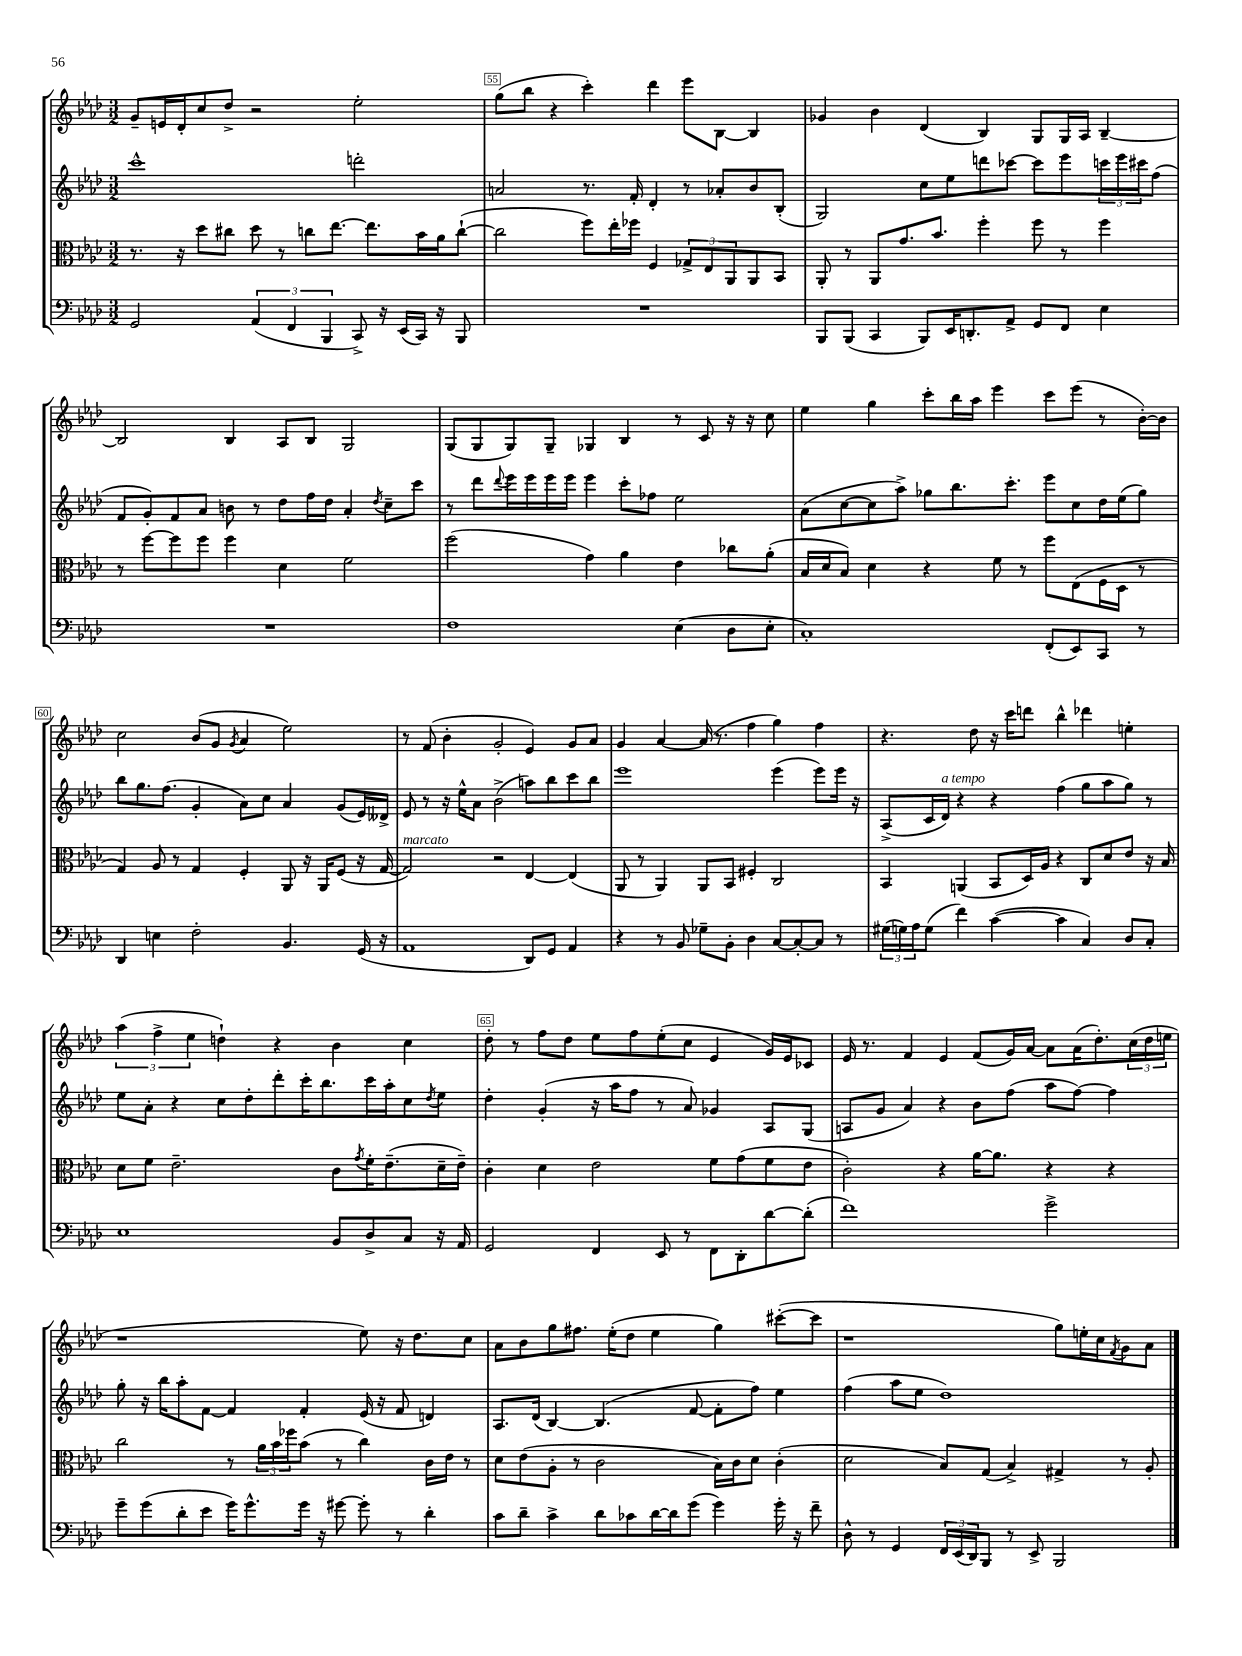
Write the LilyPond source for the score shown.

<<
\new StaffGroup <<
\new Staff = "s0" {
    \clef treble \key aes \major \numericTimeSignature \time 3/2
    g'8-- e'16 des'16-. c''8 des''8-> r2 ees''2-. |
    g''8( bes''8 r4 c'''4-.) des'''4 ees'''8 bes8~ bes4 |
    ges'4 bes'4 des'4( bes4) g8 g16 aes16 bes4~-- |
    bes2 bes4 aes8 bes8 g2 |
    g8( g8 g8) g8-- ges4 bes4 r8 c'8 r16 r16 c''8 |
    ees''4 g''4 c'''8-. bes''16 aes''16 ees'''4 c'''8 ees'''8( r8 bes'16~-.) bes'16 |
    c''2 bes'8( g'8 \acciaccatura { g'8 } aes'4 ees''2) |
    r8 f'8( bes'4-. g'2-. ees'4) g'8 aes'8 |
    g'4 aes'4~ aes'16( r8. f''4 g''4) f''4 |
    r4. des''8 r16 c'''16 d'''8 bes''4-^ des'''4 e''4-. |
    \tuplet 3/2 { aes''4( f''4-> ees''4 } d''4-!) r4 bes'4 c''4 |
    des''8-. r8 f''8 des''8 ees''8 f''8 ees''8-.( c''8 ees'4 g'16) ees'16 ces'8 |
    ees'16 r8. f'4 ees'4 f'8( g'16) aes'16~ aes'8 aes'16( des''8.-.) \tuplet 3/2 { c''16( des''16 e''16 } |
    r1 ees''8) r16 des''8. c''8 |
    aes'8 bes'8 g''8 fis''8. ees''16-.( des''8 ees''4 g''4) cis'''8~-.( cis'''8 |
    r1 g''8) e''16-. c''16 \acciaccatura { f'8 } g'8 aes'8 \bar "|." |
}
\new Staff = "s1" {
    \clef treble \key aes \major \numericTimeSignature \time 3/2
    c'''1-^ d'''2-. |
    a'2 r8. f'16-. des'4-. r8 aes'8-. bes'8 bes8-.( |
    g2) c''8 ees''8 d'''8 ces'''8~ ces'''8 ees'''8 \tuplet 3/2 { c'''16 ees'''16 cis'''16 } f''8( |
    f'8 g'8-.) f'8 aes'8 b'8 r8 des''8 f''16 des''16 aes'4-. \acciaccatura { des''8 } c''8-- c'''8 |
    r8 des'''8 \appoggiatura { des'''8 } ees'''16 ees'''16 ees'''16 ees'''16 ees'''4 c'''8-. fes''8 ees''2 |
    aes'8( c''8~ c''8 aes''8->) ges''8 bes''8. c'''8.-. ees'''8 c''8 des''16 ees''16( ges''8) |
    bes''8 g''8. f''8.( g'4-. aes'8) c''8 aes'4 g'8( ees'16) deses'16-> |
    ees'8 r8 r16 ees''16-^ aes'8 bes'2->( a''8) bes''8 c'''8 bes''8 |
    ees'''1 ees'''4( ees'''8) ees'''16 r16 |
    aes8->( c'16 des'16^\markup { \italic "a tempo" }) r4 r4 f''4( g''8 aes''8 g''8) r8 |
    ees''8 aes'8-. r4 c''8 des''8-. des'''8-. c'''16-. bes''8. c'''16 aes''16-. c''8 \acciaccatura { des''8 } ees''8 |
    des''4-. g'4-.( r16 aes''16 f''8 r8 aes'8) ges'4 aes8 g8( |
    a8 g'8 aes'4) r4 bes'8 f''8( aes''8 f''8~) f''4 |
    g''8-. r16 bes''16 aes''8-. f'8~ f'4 f'4-. ees'16( r16 f'8 d'4) |
    aes8. des'16( bes4~) bes4.( f'8~ f'8-. f''8) ees''4 |
    f''4( aes''8 ees''8 des''1) \bar "|." |
}
\new Staff = "s2" {
    \clef alto \key aes \major \numericTimeSignature \time 3/2
    r8. r16 des''8 cis''8 des''8 r8 c''8 ees''8.~ ees''8. bes'16 aes'16 c''8~-!( |
    c''2 f''8) ees''16-. fes''16 f4 \tuplet 3/2 { ges8-> ees8 aes,8 } aes,8 bes,8 |
    aes,8-. r8 aes,8 g'8. bes'8. f''4-. f''8 r8 f''4 |
    r8 f''8~ f''8 f''8 f''4 des'4 f'2 |
    f''2( g'4) aes'4 ees'4 ces''8 aes'8-.( |
    bes16 des'16 bes8) des'4 r4 f'8 r8 f''8 ees8( f16 des16 r8 |
    g4) aes8 r8 g4 f4-. aes,8 r16 aes,16 f8( r16 g16~ |
    g2^\markup { \italic "marcato" }) r2 ees4~ ees4( |
    aes,8 r8 aes,4) aes,8 bes,8 fis4-. c2 |
    bes,4 a,4( bes,8 des16) aes16 r4 c8 des'8 ees'8 r16 bes16 |
    des'8 f'8 ees'2.-- c'8 \acciaccatura { g'8 } f'16-. ees'8.--( des'16-- ees'16--) |
    c'4-. des'4 ees'2 f'8 g'8( f'8 ees'8 |
    c'2-.) r4 aes'16~ aes'8. r4 r4 |
    c''2 r8 \tuplet 3/2 { aes'16 bes'16 fes''16 } bes'8( r8 c''4) c'16 ees'16 r8 |
    des'8 ees'8( aes8-. r8 c'2 bes16) c'16 des'8 c'4-.( |
    des'2 bes8) g8( bes4->) gis4-> r8 aes8-. \bar "|." |
}
\new Staff = "s3" {
    \clef bass \key aes \major \numericTimeSignature \time 3/2
    g,2 \tuplet 3/2 { aes,4( f,4 bes,,4 } c,8->) r16 ees,16( c,16) r16 bes,,8 |
    R1. |
    bes,,8 bes,,8( c,4 bes,,8) ees,16 d,8.-. aes,8-> g,8 f,8 ees4 |
    R1. |
    f1 ees4( des8 ees8-. |
    c1-.) f,8-.( ees,8) c,8 r8 |
    des,4 e4 f2-. bes,4. g,16( r16 |
    aes,1 des,8) g,8 aes,4 |
    r4 r8 bes,8 ges8-- bes,8-. des4 c8~ c8~-. c8 r8 |
    \tuplet 3/2 { gis16( g16) aes16 } g8( f'4) c'4~( c'4 c4) des8 c8-. |
    ees1 bes,8 des8-> c8 r16 aes,16 |
    g,2 f,4 ees,8 r8 f,8 des,8-. des'8~ des'8-.( |
    f'1) g'2-> |
    g'8-- g'8( des'8-. ees'8 g'16) g'8.-^ g'16 r16 gis'8~ gis'8-. r8 des'4-. |
    c'8 des'8-- c'4-> des'8 ces'8 des'16~ des'16 g'8( g'4) g'16-. r16 f'8-- |
    des8-^ r8 g,4 \tuplet 3/2 { f,16 ees,16( des,16) } bes,,8 r8 ees,8-> bes,,2 \bar "|." |
}
>>
>>
\layout { \context { \Score currentBarNumber = #54 \override BarNumber.break-visibility = ##(#f #t #t) barNumberVisibility = #(every-nth-bar-number-visible 5) \override BarNumber.stencil = #(make-stencil-boxer 0.1 0.3 ly:text-interface::print) } }
